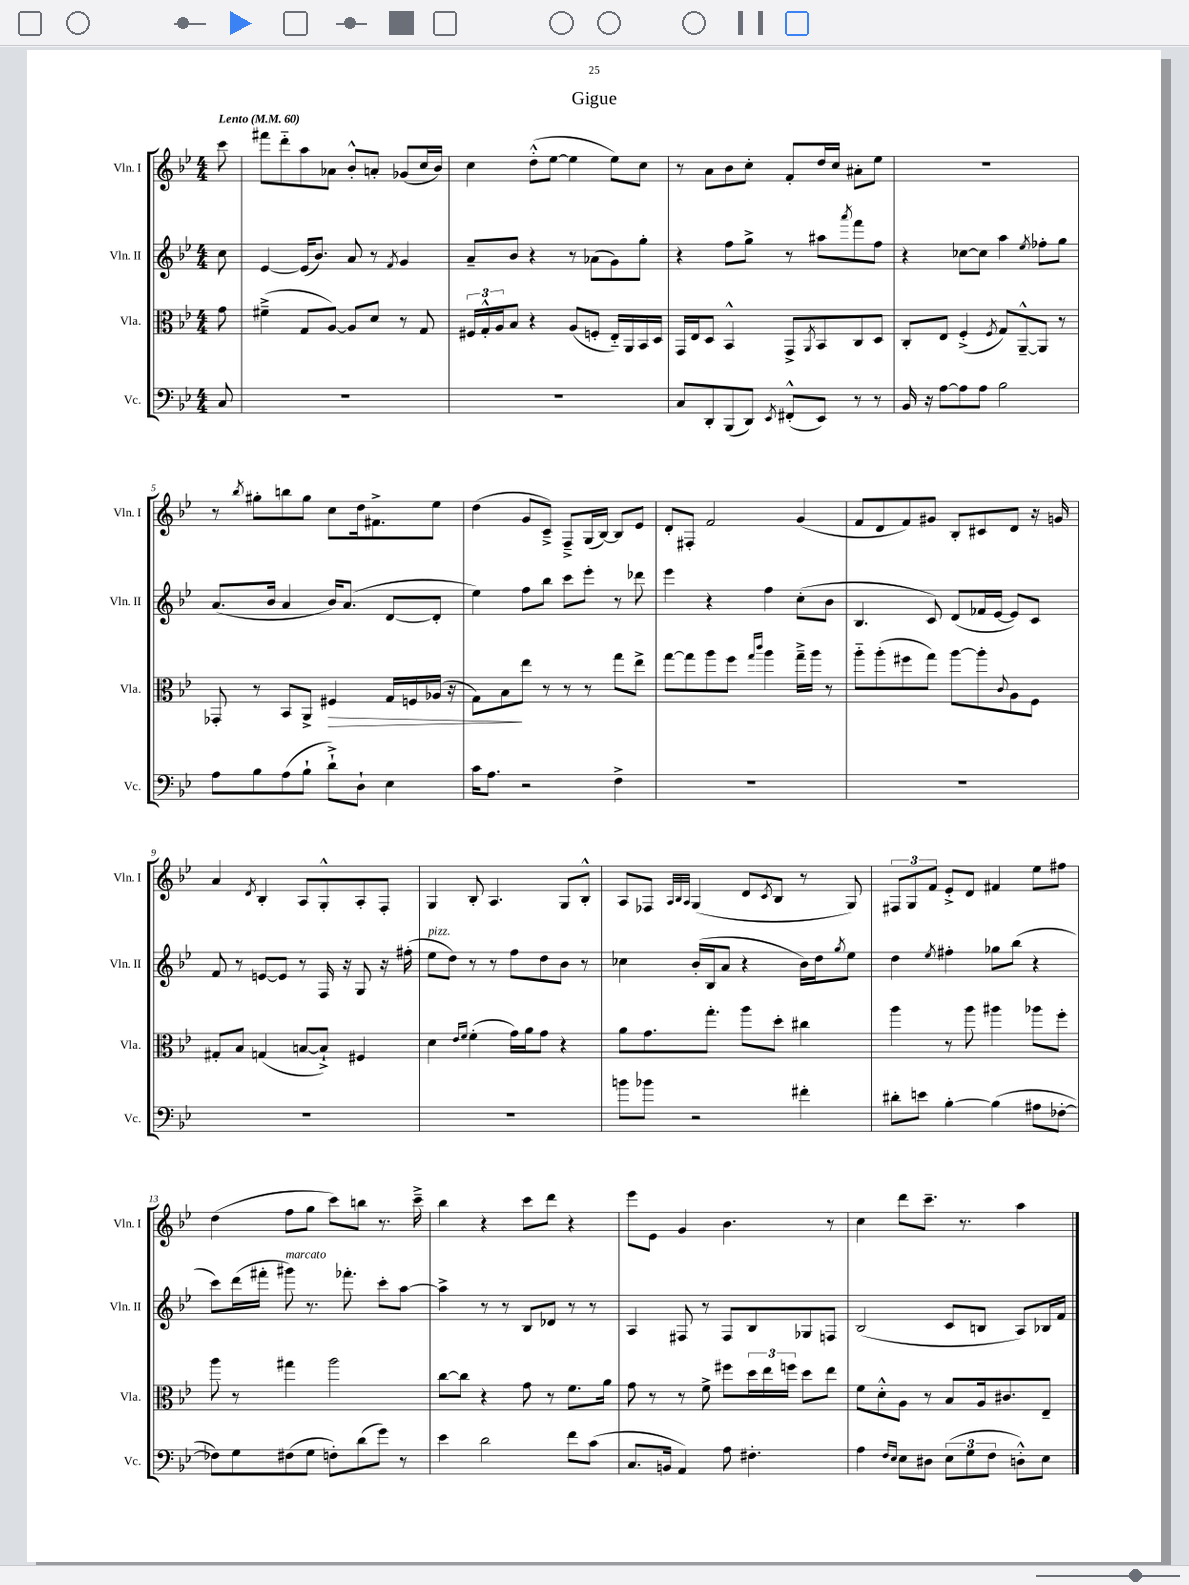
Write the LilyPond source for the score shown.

\header { title = "Gigue" }
<<
\new StaffGroup <<
\new Staff = "s0" \with { instrumentName = "Vln. I" shortInstrumentName = "Vln. I" } {
    \clef treble \key bes \major \numericTimeSignature \time 4/4 \partial 8 \tempo "Lento" 4 = 60
    c'''8 |
    fis'''8 d'''8-_ a''8 aes'8 bes'8-.-^ a'8-. ges'8( c''16 bes'16) |
    c''4 d''8-.-^( ees''8~ ees''4 ees''8) c''8 |
    r8 a'8 bes'8 c''8-. f'8-. d''16 c''16 ais'8-. ees''8 |
    R1 |
    r8 \acciaccatura { bes''8 } gis''8-. b''8 gis''8 c''8 d''16 fis'8.-> ees''8 |
    d''4( g'8 c'8--->) f8---> g16( bes16~) bes8 ees'8 |
    d'8-. fis8-. f'2 g'4( |
    f'8 d'8 f'8) gis'8 bes8-. cis'8 d'8 r16 g'16 |
    a'4 \acciaccatura { d'8 } bes4-. a8 g8-.-^ a8-. f8-. |
    g4 bes8-. a4. g8 bes8-.-^ |
    a8 fes8 \grace { a32 bes32 a32 } g4( d'8 \acciaccatura { c'8 } bes8 r8 g8) |
    \tuplet 3/2 { fis8 g8 f'8 } ees'8-.-> d'8 fis'4 ees''8 fis''8 |
    d''4( f''8 g''8 c'''8) b''8 r8. c'''16---> |
    bes''4 r4 c'''8 d'''8 r4 |
    ees'''8 ees'8 g'4 bes'4. r8 |
    c''4 d'''8 c'''8.-- r8. a''4 \bar "|." |
}
\new Staff = "s1" \with { instrumentName = "Vln. II" shortInstrumentName = "Vln. II" } {
    \clef treble \key bes \major \numericTimeSignature \time 4/4 \partial 8
    c''8 |
    ees'4~ ees'16( bes'8.) a'8 r8 \acciaccatura { f'8 } g'4 |
    a'8-- bes'8 r4 r8 aes'8( g'8) g''8-. |
    r4 f''8 g''8-> r8 ais''8 \acciaccatura { a'''8 } f'''8 f''8 |
    r4 ces''8~ ces''8 a''4 \acciaccatura { ees''8 } fes''8-. g''8 |
    a'8.( bes'16 a'4 bes'16) a'8.( d'8~ d'8-. |
    ees''4) f''8 bes''8 c'''8 ees'''8-. r8 des'''8 |
    ees'''4 r4 f''4 c''8-.( bes'8 |
    bes4. c'8) d'8( fes'16 ees'16~ ees'8) c'8 |
    f'8 r8 e'8~ e'8 r8 f16 r16 g8 r16 fis''16-.( |
    ees''8^\markup { \italic "pizz." } d''8) r8 r8 f''8 d''8 bes'8 r8 |
    ces''4 bes'16-.( bes16 a'8 r4 bes'16) d''16 \acciaccatura { g''8 } ees''8 |
    d''4 \acciaccatura { ees''8 } fis''4-. ges''8 bes''8( r4 |
    c'''8) d'''16( fis'''16-. gis'''8^\markup { \italic "marcato" }) r8. fes'''8.-. c'''8-. a''8~ |
    a''4-> r8 r8 bes8 des'8 r8 r8 |
    a4 fis8 r8 fis8 bes8 ges8 f8 |
    bes2( c'8 b8 a8) bes16 f'16 \bar "|." |
}
\new Staff = "s2" \with { instrumentName = "Vla." shortInstrumentName = "Vla." } {
    \clef alto \key bes \major \numericTimeSignature \time 4/4 \partial 8
    g'8 |
    fis'4--->( g8 a8~) a8 d'8 r8 g8 |
    \tuplet 3/2 { fis16 g16-.-^ a16 } bes8 r4 a8( f8-. ees16-_) a,16 bes,16 d16 |
    g,16 ees16 d8 bes,4-^ g,8-> \acciaccatura { a,8 } bes,8 c8 d8 |
    c8-. ees8 f4-.->( \acciaccatura { f8 } g8) a,8~---^ a,8 r8 |
    ges,8-. r8 bes,8 a,8-> fis4\> g16 f16 aes16( r16 |
    g8) bes8\! ees''8 r8 r8 r8 g''8 ees''8-> |
    g''8~ g''8 a''8 f''8 \grace { g''16 c'''16 } a''4 g''16---> a''16 r8 |
    a''8-_ a''8-.( fis''8 g''8) a''8~ a''8-. \appoggiatura { c'8 } a8 f8 |
    gis8-. bes8 g4( b8~ b8-!->) fis4 |
    d'4 \grace { ees'16 f'16 } f'4-.( g'16) a'16 g'8 r4 |
    a'8 g'8. g''8.-. a''8 d''8-. cis''4 |
    a''4 r8 a''8 ais''4 aes''8 f''8-. |
    a''8 r8 gis''4 a''2 |
    c''8~ c''8 r4 g'8 r8 f'8. a'16 |
    g'8 r8 r8 f'8-> fis''8 \tuplet 3/2 { d''16 ees''16 f''16 } d''8 ees''8 |
    f'8 d'8-.-^ a8 r8 bes8 a16 cis'8. ees8-- \bar "|." |
}
\new Staff = "s3" \with { instrumentName = "Vc." shortInstrumentName = "Vc." } {
    \clef bass \key bes \major \numericTimeSignature \time 4/4 \partial 8
    c8 |
    R1 |
    R1 |
    c8 d,8-. bes,,8( d,8) \acciaccatura { ees,8 } fis,8-.-^( ees,8) r8 r8 |
    bes,16 r16 a8~ a8 a8 bes2 |
    a8 bes8 a8( bes8-! d'8-!->) d8-! ees4 |
    c'16 a8. r2 f4-> |
    R1 |
    R1 |
    R1 |
    R1 |
    b'8 bes'8 r2 fis'4-. |
    dis'8-. e'8 bes4~-. bes4( ais8 fes8~-. |
    fes8) g8 fis8( g8 f8-.) d'8( g'8) r8 |
    ees'4 d'2 f'8 c'8( |
    c8. b,16 a,4) a8 fis4.-. |
    a4 \grace { f16 ees16 } ees8 dis8 \tuplet 3/2 { ees8( g8 f8 } d8-.-^) ees8 \bar "|." |
}
>>
>>
